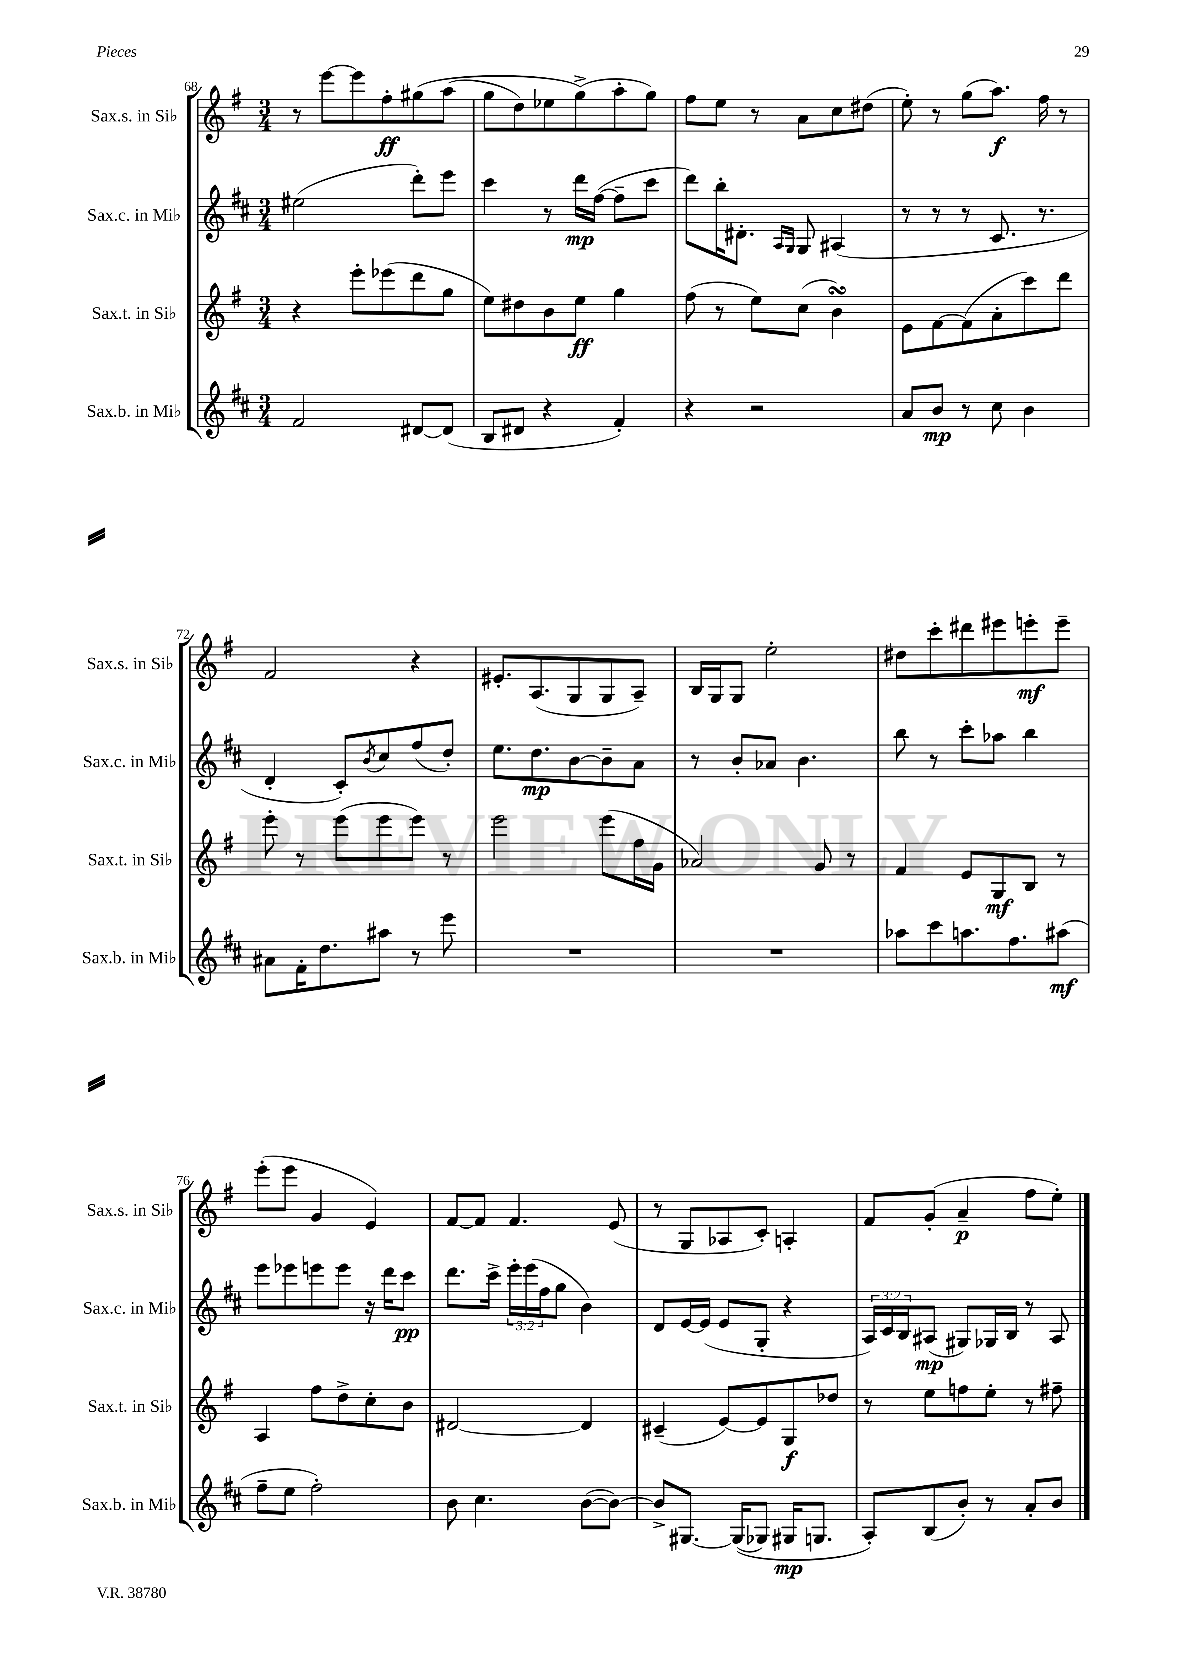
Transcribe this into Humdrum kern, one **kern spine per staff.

**kern	**kern	**kern	**kern
*staff4	*staff3	*staff2	*staff1
*clefG2	*clefG2	*clefG2	*clefG2
*k[f#c#]	*k[f#]	*k[f#c#]	*k[f#]
*M3/4	*M3/4	*M3/4	*M3/4
2f#	4r	(2ee#	8r
.	.	.	[8eee
.	8eee'	.	8eee]
.	(8eee-	.	8ff#'
[8d#	8ddd	8ddd')	&(8gg#
(8d#]	8gg	8eee	(8aa
=	=	=	=
8B	8ee)	4ccc#	8gg
8d#	8dd#	.	8dd)
4r	8b	8r	8ee-
.	8ee	16ddd	(8gg^&)
.	.	([16ff#	.
4f#')	4gg	8ff#~]	8aa'
.	.	8ccc#	8gg)
=	=	=	=
4r	(8ff#	8ddd)	8ff#
.	8r	16bb'	8ee
.	.	8.d#'	.
2r	8ee)	.	8r
.	.	16qqA	.
.	.	16qqG	.
.	(8cc	8G	8a
.	4b)	(4A#	8cc
.	.	.	(8dd#
=	=	=	=
8a	8e	8r	8ee')
8b	[8f#	8r	8r
8r	(8f#]	8r	(8gg
8cc#	8a'	8.c#	8.aa)
4b	8ccc)	.	.
.	.	8.r	16ff#
.	8ddd	.	8r
=	=	=	=
8a#	8eee'	4d'	2f#
16f#'	8r	.	.
8.dd	.	.	.
.	(8eee	8c#')	.
.	.	8qb	.
8aa#	8eee	8cc#	.
8r	8eee)	(8ff#	4r
8eee	8r	8dd')	.
=	=	=	=
2.r	2eee	8.ee	8.e#'
.	.	8.dd	(8.A
.	.	[8b	8G
.	(8eee	8b~]	8G
.	16ff#	8a	8A~)
.	16g	.	.
=	=	=	=
2.r	2a-)	8r	16B
.	.	.	16G
.	.	8b'	8G
.	.	8a-	2ee'
.	.	4.b	.
.	8g	.	.
.	8r	.	.
=	=	=	=
8aa-	4f#	8bb	8dd#
8ccc#	.	8r	8ccc'
8.aa	8e	8ccc#'	8ddd#
.	8G	8aa-	8eee#
8.ff#	.	.	.
.	8B	4bb	8eee'
(8aa#	8r	.	8eee~
=	=	=	=
8ff#~	4A	8eee	(8eee'
8ee	.	8eee-	8eee
2ff#')	8ff#	8eee	4g
.	8dd^	8eee	.
.	8cc'	16r	4e)
.	.	16ddd	.
.	8b	8ccc#	.
=	=	=	=
8b	[2d#	8.ddd	[8f#
4.cc#	.	.	8f#]
.	.	16ccc#^	.
.	.	24eee'	4.f#
.	.	(24eee	.
.	.	24ff#	.
.	.	8gg	.
([8b	4d#]	4b)	.
8b_)	.	.	(8e
=	=	=	=
8b^]	(4c#~	8d	8r
[8.G#	.	[16e	8G
.	.	(16e]	.
.	[8e)	8e	8A-
&((16G#]	.	.	.
8G-)	8e]	8G'	8c')
16G#	8G	4r	4A'
8.G	.	.	.
.	8dd-	.	.
=	=	=	=
8A'&)	8r	24A)	8f#
.	.	24c#	.
.	.	24B	.
(8B	8ee	(8A#	(8g'
8b')	8ff	8G#)	4a~
8r	8ee'	16G-	.
.	.	16B	.
8a'	8r	8r	8ff#
8b	8ff#~	8A#	8ee')
==	==	==	==
*-	*-	*-	*-
